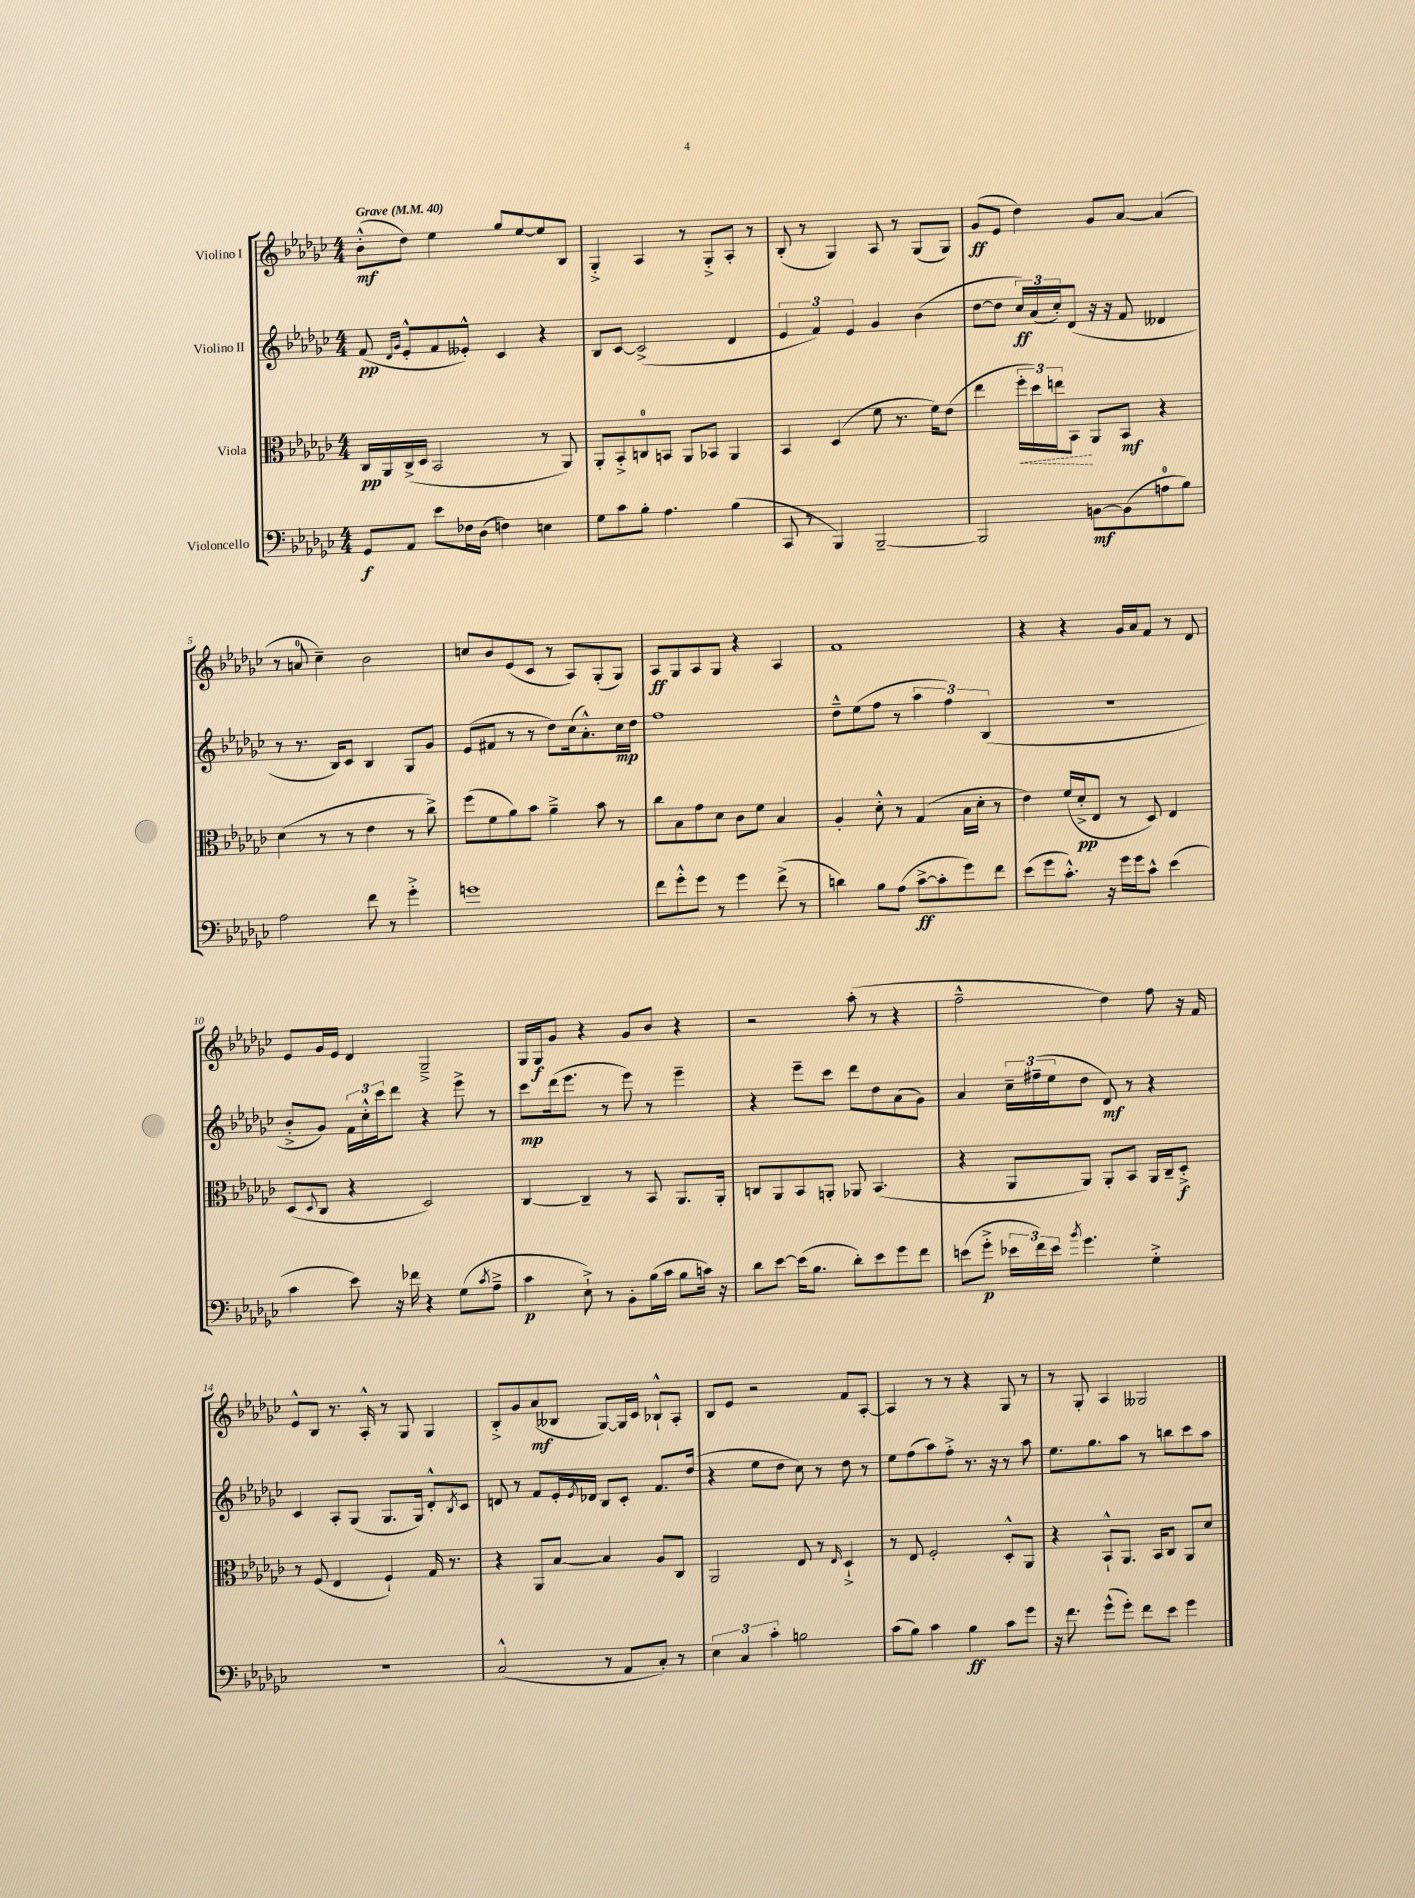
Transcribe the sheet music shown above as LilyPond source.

<<
\new StaffGroup <<
\new Staff = "s0" \with { instrumentName = "Violino I" } {
    \clef treble \key ges \major \numericTimeSignature \time 4/4 \tempo "Grave" 4 = 40
    bes'8-.-^\mf( des''8) ees''4 ges''8 ees''8~ ees''8 bes8 |
    ges4-.-> aes4 r8 ges8-.-> aes8-. r8 |
    bes8-.( r8 ges4) aes8 r8 ges8( ges8) |
    ges'8\ff( ees'8 des''4) ges'8 aes'8~ aes'4( |
    r8 a'8-0 ces''4--) bes'2 |
    c''8 bes'8 ees'8( ces'8 r8 aes8) ges8-.( ges8) |
    aes8\ff ges8 aes8 ges8 r4 aes4 |
    f'1 |
    r4 r4 ges'16 aes'16 f'8 r8 des'8 |
    ees'8 ges'16 ees'16 des'4 ges2---> |
    ges16 ges16\f ges'8 r4 ges'8 bes'8 r4 |
    r2 aes''8-.( r8 r4 |
    f''2---^ des''4) f''8 r16 f'16 |
    ees'8-^ bes8 r8. aes16-.-^ r8 ges8 ges4 |
    bes8-.-> ges'8 aes'8\mf( beses8 ges8~) ges16 ces'16 bes8-!-^ aes8-. |
    bes8 ees'8 r2 f'8 aes8~-. |
    aes4 r8 r8 r4 ges8 r8 |
    r8 ges8-. aes4 geses2 \bar "|." |
}
\new Staff = "s1" \with { instrumentName = "Violino II" } {
    \clef treble \key ges \major \numericTimeSignature \time 4/4
    f'8\pp( \grace { des'16 ges'16 } ees'8-.-^ f'8 eeses'8-.-^) ces'4 r4 |
    bes8 ces'8~ ces'2->( des'4 |
    \tuplet 3/2 { ees'4 f'4) ees'4 } ges'4 bes'4( |
    des''8~ des''8 \tuplet 3/2 { ces''16\ff) aes'16( ces''16-.) } des'8( r16 r16 f'8 deses'4 |
    r8 r8. bes16) ces'8 bes4 ges8 ges'8 |
    ees'8( fis'8 r8 r8 des''8) ces''16( aes'8.-.-^) ces''16\mp des''16 |
    f''1 |
    des''8---^ ees''8( f''8 r8 \tuplet 3/2 { aes''4 f''4) bes4( } |
    R1 |
    bes'8-.-> ges'8) \tuplet 3/2 { f'16 ces''16-.-^ ces'''16 } des'''8 r4 ees'''8-> r8 |
    ces'''8\mp des'''16( ees'''8. r8 ees'''8) r8 ees'''4-- |
    r4 ees'''8-- ces'''8 des'''8 des''8 aes'8( ges'8) |
    aes'4 \tuplet 3/2 { ces''16-- fis''16--( ees''16 } des''8 des'8\mf) r8 r4 |
    ces'4 aes8-. ges8( ges8. ges16) des'8-.-^ \acciaccatura { bes8 } ces'8 |
    d'8 r8 f'8 ees'16-. \acciaccatura { ees'8 } des'16 bes8 ces'8-. f'8. des''16( |
    r4 ees''8 des''8 ces''8) r8 des''8 r8 |
    ees''8 f''8( aes''8) f''8-.-> r8. r16 r8 aes''8 |
    ees''8. ges''8. aes''8 r8 b''8 ces'''8 aes''8 \bar "|." |
}
\new Staff = "s2" \with { instrumentName = "Viola" } {
    \clef alto \key ges \major \numericTimeSignature \time 4/4
    ces16\pp aes,16 ces16->( des16 bes,2 r8 aes,8) |
    aes,8-. bes,8-.-> c8-0 b,8 aes,8 bes,8 aes,4 |
    bes,4 des4( f'8 r8. f'16) ees'8( |
    ees''4 \tuplet 3/2 { \once \override Hairpin.style = #'dashed-line f''16-.\< des''16) e''16 } bes,8\! aes,8 bes,8\mf r4 |
    des'4( r8 r8 ees'4 r8 ces''8->) |
    f''8( f'8 aes'8) bes'8 aes'4---> bes'8 r8 |
    ces''8 bes8 ges'8 des'8 ces'8 f'8 bes4 |
    aes4-. des'8-.-^ r8 ges4( bes16 des'16-. r8 |
    ees'4) f'16( des'16-.->\pp ees8 r8 des8) ees4 |
    des8( \appoggiatura { des8 } ces8 r4 des2) |
    ces4~ ces4-- r8 bes,8 aes,8. aes,16-. |
    c8 aes,8 bes,8 a,8-. aes,8 bes,4.( |
    r4 aes,8 aes,8) aes,8-. bes,8 aes,16 ces16-- des8-.->\f |
    r8 f8( ees4 f4-!) ges16 r8. |
    r4 aes,8 bes8~ bes4 aes8 ces8 |
    aes,2 ees8 r8 \grace { ees16 } des4-!-> |
    r8 ees8 f2-. des8-.-^ aes,8 |
    r4 bes,8-!-^ aes,8. bes,16 ces8 aes,8 des'8 \bar "|." |
}
\new Staff = "s3" \with { instrumentName = "Violoncello" } {
    \clef bass \key ges \major \numericTimeSignature \time 4/4
    ges,8\f aes,8 ees'8 fes16 des16( f4) e4 |
    ges8 ces'8 bes8-. aes4. bes4( |
    ces,8 r8 bes,,4) bes,,2~-- |
    bes,,2 b,8~\mf b,8( a8-0 bes8) |
    aes2 f'8 r8 ges'4-.-> |
    g'1 |
    f'8 ges'8-.-^ ges'8 r8 ges'4 f'8->( r8 |
    d'4) bes8 aes8( ces'8~->\ff ces'8-. ges'8) f'8 |
    ees'8( ges'8 ces'8.-.-^) r16 ges'16 ges'16 ces'8-^ ees'4( |
    ces'4 ees'8) r16 fes'16 r4 ges8( \acciaccatura { ces'8 } aes8---> |
    ces'4\p ees8-!->) r8 bes,8-. bes16( ces'16 bes8 c'16) r16 |
    des'8 ees'8~ ees'16( bes8. des'8-.) ees'8 ges'8 f'8 |
    e'8( ges'8-.->\p \tuplet 3/2 { ees'16 f'16) ees'16 } \acciaccatura { bes'8 } ges'4. ges4-.-> |
    R1 |
    ces2-^( r8 aes,8 ces8-.) r8 |
    \tuplet 3/2 { ees4 ces4 ces'4-. } b2 |
    ces'8( bes8) ces'4 bes4\ff ces'8 ges'8 |
    r16 f'8. ges'8-^( ges'8-.) f'8 ees'8 ges'4 \bar "|." |
}
>>
>>
